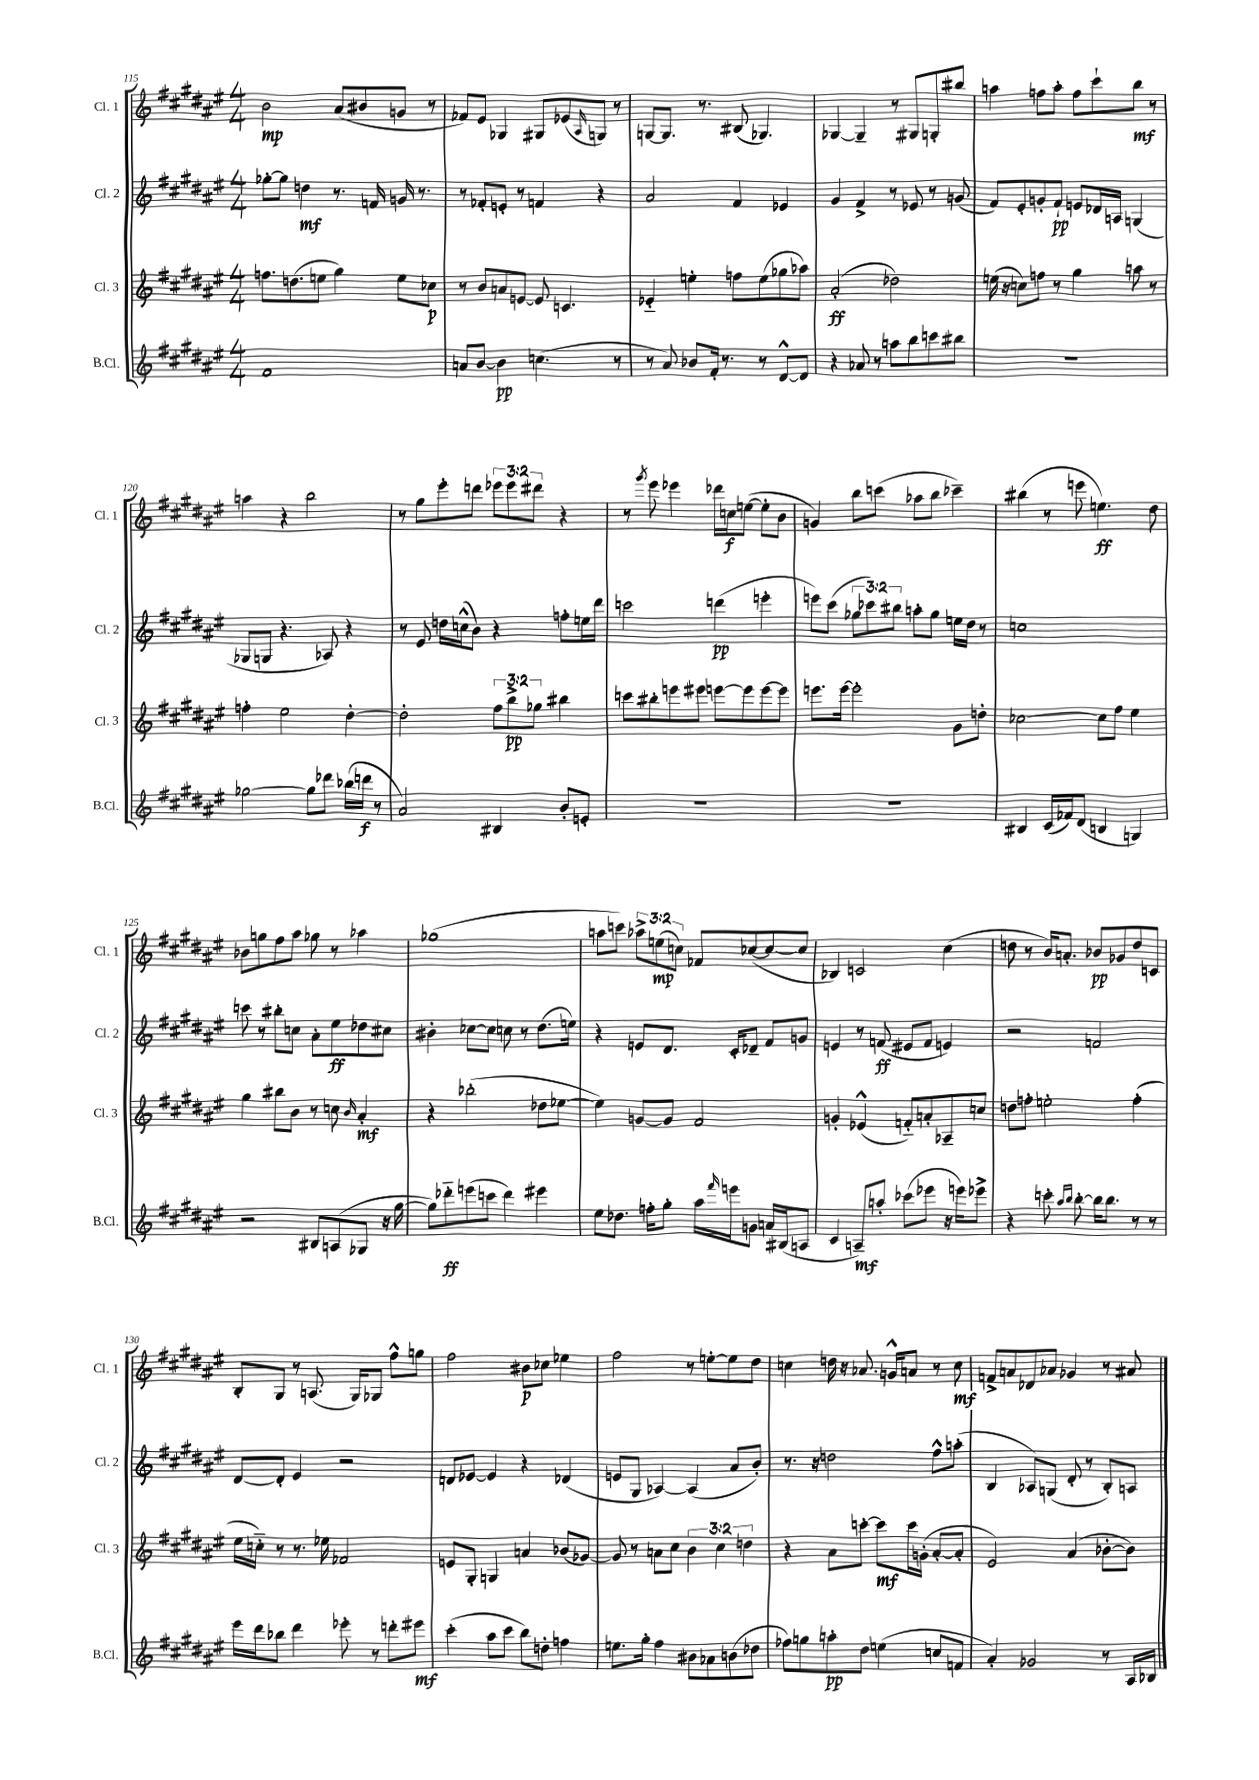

**kern	**dynam	**kern	**dynam	**kern	**dynam	**kern	**dynam
*part4	*part4	*part3	*part3	*part2	*part2	*part1	*part1
*staff4	*staff4	*staff3	*staff3	*staff2	*staff2	*staff1	*staff1
*I"B.Cl.	*	*I"Cl. 3	*	*I"Cl. 2	*	*I"Cl. 1	*
*I'B.Cl.	*	*I'Cl. 3	*	*I'Cl. 2	*	*I'Cl. 1	*
*clefG2	*	*clefG2	*	*clefG2	*	*clefG2	*
*k[f#c#g#d#a#e#]	*	*k[f#c#g#d#a#e#]	*	*k[f#c#g#d#a#e#]	*	*k[f#c#g#d#a#e#]	*
*M4/4	*	*M4/4	*	*M4/4	*	*M4/4	*
=115	=115	=115	=115	=115	=115	=115	=115
1f#	.	8.ffn\L	.	[8gg-X'\L	.	2b\	mp
.	.	.	.	8gg-\J]	.	.	.
.	.	(8.ddn\	.	.	.	.	.
.	.	.	.	4ddn\	mf	.	.
.	.	8een\J	.	.	.	.	.
.	.	4gg#\)	.	8.r	.	(8a#/L	.
.	.	.	.	.	.	8b#X/	.
.	.	.	.	16fn/	.	.	.
.	.	8ee\L	.	16gn/	.	8gn/J	.
.	.	.	.	8.r	.	.	.
.	.	8cc-X\J	p	.	.	8r	.
=116	=116	=116	=116	=116	=116	=116	=116
8an/L	.	8r	.	8r	.	8f-X/L)	.
[8b/J	.	8b/L	.	8f-X'/L	.	8e#/J	.
4b\]	pp	8an/	.	8en'/J	.	4G-X/	.
.	.	[8en/J	.	8r	.	.	.
(4.ccn\	.	8e/]	.	4fn/	.	8G#X/L	.
.	.	4.cn/	.	.	.	(8e-X/	.
.	.	.	.	.	.	16qqA#/	.
.	.	.	.	4r	.	8Gn/J)	.
8r	.	.	.	.	.	8r	.
=117	=117	=117	=117	=117	=117	=117	=117
8r	.	4e-X/	.	2a#/	.	[8Gn/L	.
8a#/)	.	.	.	.	.	8.G/J]	.
8b-X/L	.	4een'\	.	.	.	.	.
.	.	.	.	.	.	8.r	.
16f#'/Jk	.	.	.	.	.	.	.
8.r	.	.	.	.	.	.	.
.	.	8ffn\L	.	4f#/	.	(8B#X/	.
8r	.	(8ee\	.	.	.	4.G-X/)	.
[8d#^^/L	.	8gg-X\	.	4e-X/	.	.	.
8d#/J]	.	8aa-X\J)	.	.	.	.	.
=118	=118	=118	=118	=118	=118	=118	=118
4r	.	(2a#'/	ff	4g#/	.	[4G-X/	.
8a-X/	.	.	.	4f#^/	.	4G-~/]	.
8r	.	.	.	.	.	.	.
8aan\L	.	2dd-X\)	.	8r	.	8r	.
8bb\	.	.	.	8e-X/	.	8G#X/L	.
8cccn\	.	.	.	8r	.	8Gn'/	.
8bb#X\J	.	.	.	(8gn/	.	8bb#X/J	.
=119	=119	=119	=119	=119	=119	=119	=119
1r	.	(16een\	.	8f#/L)	.	4aan\	.
.	.	16r	.	.	.	.	.
.	.	8ccn\L)	.	8e#'/	.	.	.
.	.	8ffn\J	.	8gn'/	.	8ffn\L	.
.	.	8r	.	8f#`/J	pp	8aa'\J	.
.	.	4gg#\	.	8en/L	.	8ff\L	.
.	.	.	.	16d-X/L	.	8ccc#`\	.
.	.	.	.	16An/JJ	.	.	.
.	.	8aan\	.	(4Gn/	.	8bb\J	mf
.	.	8r	.	.	.	8r	.
!!LO:LB:g=z
=120	=120	=120	=120	=120	=120	=120	=120
[2gg-X\	.	4ffn'\	.	8G-X/L	.	4aan\	.
.	.	.	.	8Gn/J	.	.	.
.	.	2ee#\	.	4.r	.	4r	.
8gg-\L]	.	.	.	.	.	2bb\	.
8ddd-X\J	.	.	.	8A-X/)	.	.	.
(16bb-X\LL	.	[4dd#'\	.	4r	.	.	.
16dddn\JJ	f	.	.	.	.	.	.
8r	.	.	.	.	.	.	.
=121	=121	=121	=121	=121	=121	=121	=121
2a#/)	.	2dd#'\]	.	8r	.	8r	.
.	.	.	.	8e#/	.	8gg#\L	.
.	.	.	.	16ddn\LL	.	8eee#'\	.
.	.	.	.	(16ccn^^\J	.	.	.
.	.	.	.	8b\J)	.	8dddn\J	.
4B#X/	.	12ff#\L	.	4r	.	12eee-X\L	.
.	.	12bb^\	pp	.	.	12eee-\	.
.	.	12gg-X\J	.	.	.	12ddd#X\J	.
8b'/L	.	4bb#X\	.	8ffn'\L	.	4r	.
8en'/J	.	.	.	16een\L	.	.	.
.	.	.	.	16ddd#\JJ	.	.	.
=122	=122	=122	=122	=122	=122	=122	=122
1r	.	8cccn\L	.	2cccn\	.	8r	.
.	.	.	.	.	.	8qggg#/	.
.	.	8bb#X'\	.	.	.	8eee#\	.
.	.	8eeen\	.	.	.	4eee-X\	.
.	.	8eee#X\J	.	.	.	.	.
.	.	[8eeen\L	.	(4dddn\	pp	16ddd-X\LL	.
.	.	.	.	.	.	16ccn\J	f
.	.	8eee\]	.	.	.	([8een\J	.
.	.	[8eee\	.	4eeen'\	.	8ee'\L]	.
.	.	8eee\J]	.	.	.	8b\J	.
=123	=123	=123	=123	=123	=123	=123	=123
1r	.	8.eeen\L	.	8eeen\L)	.	4gn/)	.
.	.	.	.	(8ccc#\J	.	.	.
.	.	[16eee\Jk	.	.	.	.	.
.	.	2eee'\]	.	12gg-X\L	.	8bb\L	.
.	.	.	.	12ccc-X\)	.	.	.
.	.	.	.	.	.	(8cccn\J	.
.	.	.	.	12bb#X\J	.	.	.
.	.	.	.	8aan'\L	.	8aa-X\L	.
.	.	.	.	8gg-\J	.	8bb\J	.
.	.	8g#\L	.	16een\LL	.	4ccc-X~\)	.
.	.	.	.	16dd#\JJ	.	.	.
.	.	8ddn'\J	.	8r	.	.	.
=124	=124	=124	=124	=124	=124	=124	=124
4B#X/	.	[2cc-X\	.	1ccn	.	(4bb#X\	.
(16c#/LL	.	.	.	.	.	8r	.
16f-X/J)	.	.	.	.	.	.	.
(8d#/J	.	.	.	.	.	8eeen\	.
4Bn/	.	8cc-\L]	.	.	.	4.een\)	ff
.	.	8ff#\J	.	.	.	.	.
4Gn/)	.	4ee#\	.	.	.	.	.
.	.	.	.	.	.	8dd#\	.
!!LO:LB:g=z
=125	=125	=125	=125	=125	=125	=125	=125
2r	.	4gg#\	.	8cccn\	.	8b-X\L	.
.	.	.	.	8r	.	8ggn\	.
.	.	8bb#X\L	.	8bb#X'\L	.	8ff#\	.
.	.	8b\J	.	8ccn\J	.	8aa#\J	.
8B#X/L	.	8r	.	8a#'\L	.	8gg-X\	.
(8An/	.	8ccn\	.	8ee#\	ff	8r	.
.	.	16qqb/	.	.	.	.	.
8G-X/J	.	4a#'/	mf	8dd-X\	.	4aa-X\	.
16r	.	.	.	8cc#X\J	.	.	.
[16gg#\	.	.	.	.	.	.	.
=126	=126	=126	=126	=126	=126	=126	=126
8gg#\L])	.	4r	.	4b#X'\	.	(1gg-X	.
8ddd-X\	ff	.	.	.	.	.	.
(8eeen\	.	(2bb-X'\	.	[8cc-X\L	.	.	.
8cccn\J	.	.	.	8cc-\J]	.	.	.
4ddd-\)	.	.	.	8ccn\	.	.	.
.	.	.	.	8r	.	.	.
4eee#X\	.	8dd-X\L	.	(8.dd#\L	.	.	.
.	.	[8ee-X\J	.	.	.	.	.
.	.	.	.	16een\Jk)	.	.	.
=127	=127	=127	=127	=127	=127	=127	=127
8ee#\L	.	4ee-\])	.	4r	.	8aan\L	.
8.dd-X\J	.	.	.	.	.	8cccn\J)	.
.	.	[8gn/L	.	8en/L	.	12aa-X^\L	.
16ffn'\KL	.	.	.	.	.	.	.
.	.	.	.	.	.	(12een\	mp
8gg#'\J	.	8g/J]	.	8.d#/J	.	.	.
.	.	.	.	.	.	12ccn\J)	.
16aa#\LL	.	2f#/	.	.	.	8f-X/L	.
16qqfff#/	.	.	.	.	.	.	.
16eeen\J	.	.	.	16c#'/KL	.	.	.
8gn\J	.	.	.	8d-X~/J	.	([8cc-X/	.
16an/LL	.	.	.	8f#/L	.	8cc-/_	.
(16B#X/J	.	.	.	.	.	.	.
8An/J	.	.	.	8gn/J	.	8cc-/J]	.
=128	=128	=128	=128	=128	=128	=128	=128
4c#/	.	4gn'/	.	4en/	.	4B-X/)	.
8An~/L)	mf	(4e-X^^/	.	8r	.	2cn/	.
8aan'/J	.	.	.	(8fn/	ff	.	.
(8ccc-X\L	.	8fn/L)	.	8e#X/L	.	.	.
8eee-X\J	.	8an'/	.	8f/J	.	.	.
16r	.	8A-X~/	.	4en/)	.	(4cc#\	.
16eeen\KL)	.	.	.	.	.	.	.
8eee-X^\J	.	8ccn/J	.	.	.	.	.
=129	=129	=129	=129	=129	=129	=129	=129
4r	.	8ddn\L	.	2r	.	8ddn\	.
.	.	8ffn'\J	.	.	.	8r	.
8cccn'\	.	2een'\	.	.	.	16b/KL)	.
.	.	.	.	.	.	8.an'/J	.
16qqaa#/LL	.	.	.	.	.	.	.
16qqbb/JJ	.	.	.	.	.	.	.
[8bb'\	.	.	.	.	.	.	.
16bb\KL]	.	.	.	2fn/	.	8b-X/L	pp
8.bb\J	.	.	.	.	.	.	.
.	.	.	.	.	.	8g-X/	.
8r	.	(4ff'\	.	.	.	8dd/	.
8r	.	.	.	.	.	8cn/J	.
!!LO:LB:g=z
=130	=130	=130	=130	=130	=130	=130	=130
16eee#\LL	.	16ee#\LL	.	[8d#/L	.	8B'/L	.
16ddd#\J	.	16ccn\JJ)	.	.	.	.	.
8bb-X\J	.	8r	.	8d#'/J]	.	8G#/J	.
4ddd#\	.	8.r	.	4e#/	.	8r	.
.	.	.	.	.	.	(8.An/	.
.	.	16ee-X\	.	.	.	.	.
8eee-X'\	.	2f-X/	.	2r	.	.	.
.	.	.	.	.	.	16G#/KL)	.
8r	.	.	.	.	.	8G-X/J	.
8dddn'\L	.	.	.	.	.	8ff#^^\L	.
8eee#X\J	mf	.	.	.	.	8ggn\J	.
=131	=131	=131	=131	=131	=131	=131	=131
(4ccc#'\	.	8en/L	.	8dn/L	.	2ff#\	.
.	.	8G#'/J	.	[8e-X/J	.	.	.
8aa#\L	.	4Gn/	.	4e-/]	.	.	.
8ccc#\J	.	.	.	.	.	.	.
8bb\L)	.	4an/	.	4r	.	8b#X\L	p
8ddn'\J	.	.	.	.	.	8cc-X\J	.
4ffn\	.	(8b-X/L	.	(4d-X/	.	4ee-X\	.
.	.	[8g-X/J)	.	.	.	.	.
=132	=132	=132	=132	=132	=132	=132	=132
8.een\L	.	8g-/]	.	8en/L	.	2ff#\	.
.	.	8r	.	8G#/J	.	.	.
16gg#'\Jk	.	.	.	.	.	.	.
4ff#\	.	8an\L	.	[4A-X/)	.	.	.
.	.	8cc#\J	.	.	.	.	.
8b#X\L	.	6b\	.	(4A-/]	.	8r	.
8a-X\	.	.	.	.	.	[8een'\L	.
.	.	6cc#\	.	.	.	.	.
(8bn\	.	.	.	8a#/L	.	8ee\]	.
.	.	6ddn\	.	.	.	.	.
8dd-X\J	.	.	.	8b'/J)	.	8dd#\J	.
=133	=133	=133	=133	=133	=133	=133	=133
8ff-X\L)	.	4r	.	8.r	.	4ccn\	.
8ggn\	.	.	.	.	.	.	.
.	.	.	.	16r	.	.	.
8aan'\	pp	8a#\L	.	2ddn\	.	16ddn\	.
.	.	.	.	.	.	16r	.
8dd#\J	.	[8cccn'\J	.	.	.	8.a-X/	.
(4een\	.	8ccc\L]	mf	.	.	.	.
.	.	.	.	.	.	16gn^^/KL	.
.	.	16ccc\L	.	.	.	8an/J	.
.	.	(16gn'\JJ	.	.	.	.	.
8ccn/L	.	[8a#'/L	.	8ff#^^\L	.	8r	.
8fn/J	.	8a#'/J]	.	(8aan'\J	.	8cc\	mf
=134	=134	=134	=134	=134	=134	=134	=134
4a#'/)	.	2e#/)	.	4B/	.	8fn^/L	.
.	.	.	.	.	.	8an/	.
2g-X/	.	.	.	8A-X/L)	.	8d-X/	.
.	.	.	.	(8Gn/J	.	8a-X/J	.
.	.	(4a#/	.	8d#'/	.	4g-X/	.
.	.	.	.	8r	.	.	.
8r	.	[8b-X'\L	.	8B'/L)	.	8r	.
16A#/LL	.	8b-\J])	.	8An/J	.	8a#X/	.
16B-X/JJ	.	.	.	.	.	.	.
==	==	==	==	==	==	==	==
*-	*-	*-	*-	*-	*-	*-	*-
